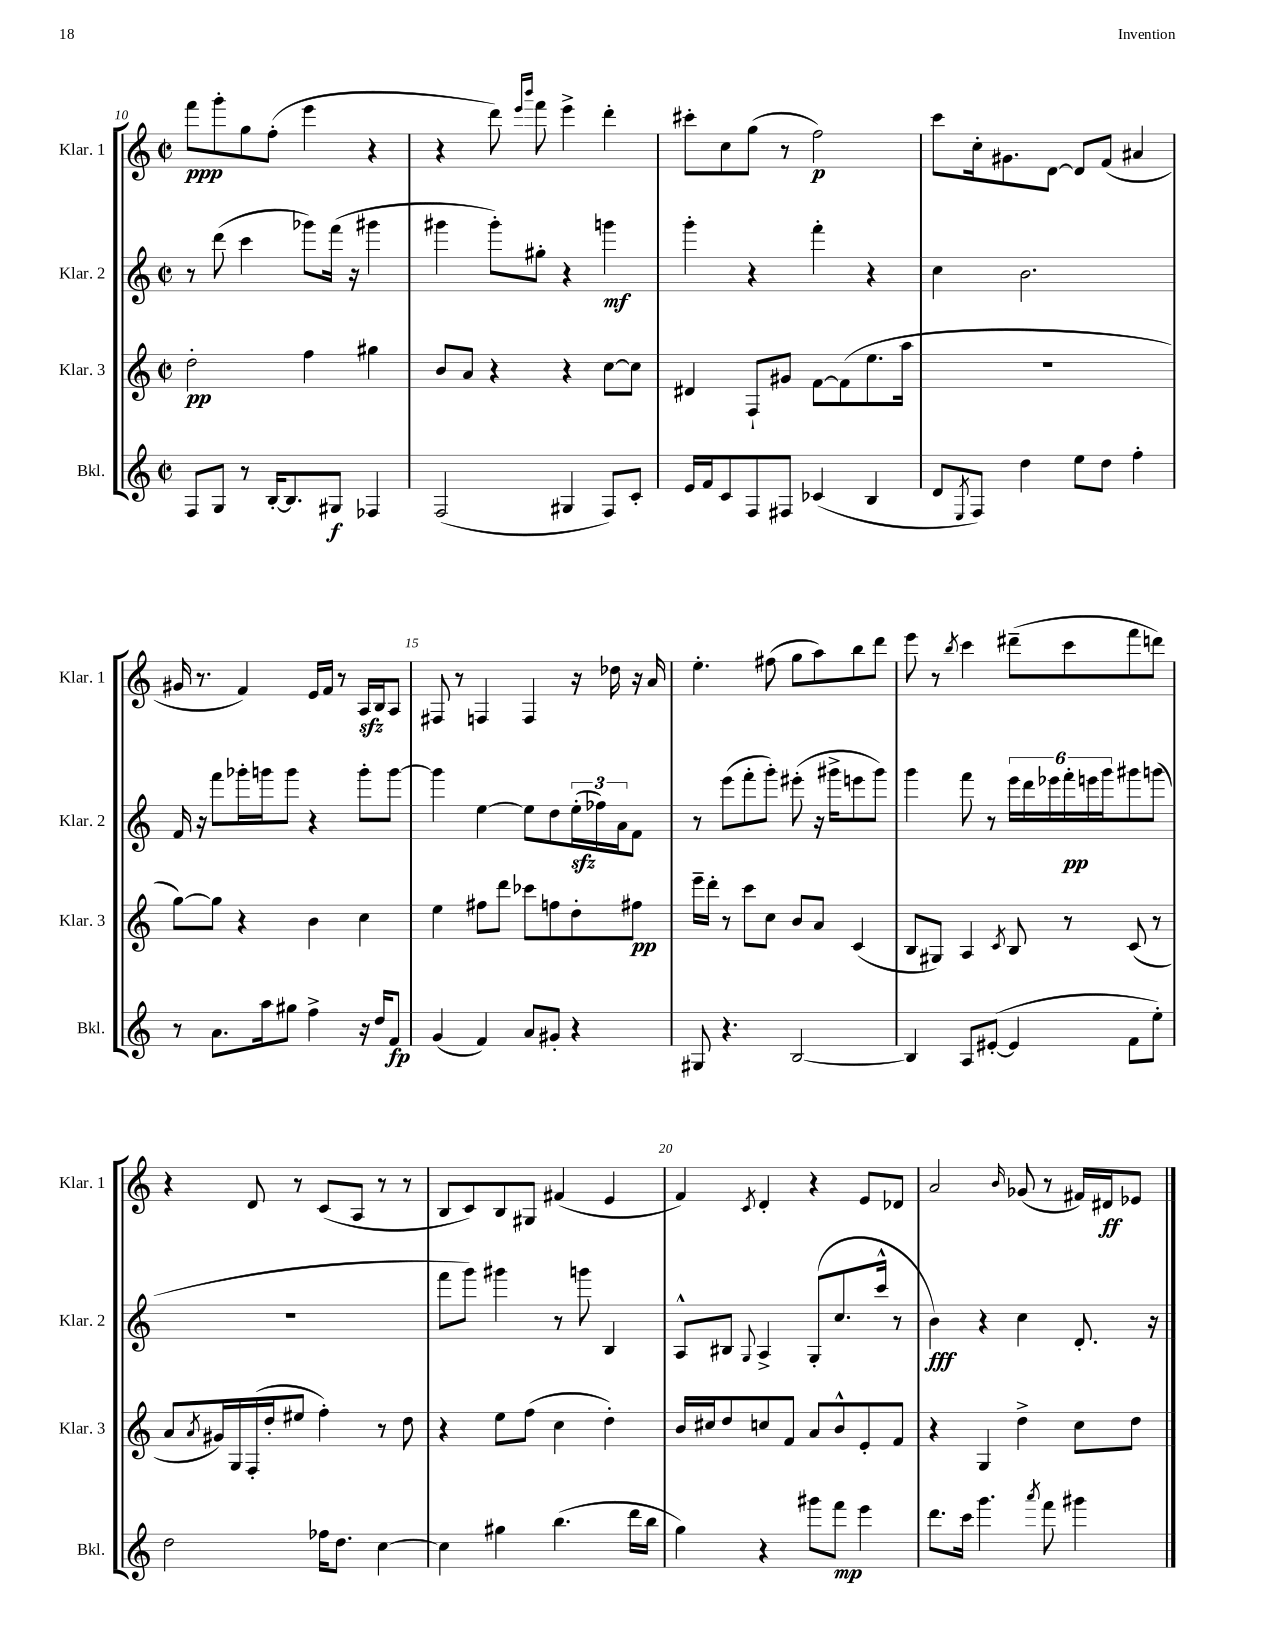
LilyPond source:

<<
\new StaffGroup <<
\new Staff = "s0" \with { instrumentName = "Klar. 1" shortInstrumentName = "Klar. 1" } {
    \clef treble \key c \major \defaultTimeSignature \time 2/2
    f'''8\ppp g'''8-. g''8 f''8-.( e'''4 r4 |
    r4 d'''8) \grace { e'''16 b'''16 } f'''8 e'''4-> d'''4-. |
    cis'''8-. c''8 g''8( r8 f''2\p) |
    c'''8 c''16-. gis'8. d'8~ d'8 f'8( ais'4 |
    gis'16 r8. f'4) e'16 f'16 r8 a16\sfz b16 a8 |
    fis8 r8 f4 f4 r16 des''16 r16 a'16 |
    e''4.-. fis''8( g''8 a''8) b''8 d'''8 |
    e'''8 r8 \acciaccatura { b''8 } c'''4 dis'''8--( c'''8 f'''8 d'''8) |
    r4 d'8 r8 c'8( a8 r8 r8 |
    b8 c'8) b8 gis8 fis'4( e'4 |
    f'4) \acciaccatura { c'8 } d'4-. r4 e'8 des'8 |
    a'2 \grace { b'16 } ges'8( r8 fis'16) dis'16\ff ees'8 \bar "|." |
}
\new Staff = "s1" \with { instrumentName = "Klar. 2" shortInstrumentName = "Klar. 2" } {
    \clef treble \key c \major \defaultTimeSignature \time 2/2
    r8 d'''8( c'''4 ges'''8) f'''16( r16 gis'''4 |
    gis'''4 gis'''8-.) gis''8-. r4 g'''4\mf |
    g'''4-. r4 f'''4-. r4 |
    c''4 b'2. |
    f'16 r16 f'''8 ges'''16-. g'''16 g'''8 r4 g'''8-. g'''8~ |
    g'''4 e''4~ e''8 d''8 \tuplet 3/2 { e''16-.\sfz( fes''16) a'16 } f'8 |
    r8 e'''8( f'''8-. g'''8-.) eis'''8-.( r16 gis'''16-> e'''8 gis'''8) |
    g'''4 f'''8 r8 \tuplet 6/4 { e'''16 d'''16 ees'''16 f'''16-.\pp e'''16 g'''16 } gis'''8 g'''8( |
    R1 |
    f'''8 g'''8) gis'''4 r8 g'''8 b4 |
    a8-^ bis8 \appoggiatura { g8 } a4-> g8-.( c''8. c'''16-^ r8 |
    b'4\fff) r4 c''4 d'8.-. r16 \bar "|." |
}
\new Staff = "s2" \with { instrumentName = "Klar. 3" shortInstrumentName = "Klar. 3" } {
    \clef treble \key c \major \defaultTimeSignature \time 2/2
    d''2-.\pp f''4 gis''4 |
    b'8 a'8 r4 r4 c''8~ c''8 |
    dis'4 f8-! gis'8 f'8~ f'8( e''8. a''16 |
    R1 |
    g''8~) g''8 r4 b'4 c''4 |
    e''4 fis''8 d'''8 ces'''8 f''8 d''8-. fis''8\pp |
    e'''16-- d'''16-. r8 c'''8 c''8 b'8 a'8 c'4( |
    b8 gis8) a4 \acciaccatura { c'8 } b8 r8 c'8( r8 |
    a'8 \acciaccatura { a'8 } gis'16) g16 f16-.( d''16-. eis''8 f''4-.) r8 d''8 |
    r4 e''8 f''8( c''4 d''4-.) |
    b'16 cis''16 d''8 c''8 f'8 a'8 b'8-^ e'8-. f'8 |
    r4 g4 d''4-> c''8 d''8 \bar "|." |
}
\new Staff = "s3" \with { instrumentName = "Bkl." shortInstrumentName = "Bkl." } {
    \clef treble \key c \major \defaultTimeSignature \time 2/2
    f8 g8 r8 b16~-. b8. gis8\f fes4 |
    f2( gis4 f8) c'8-. |
    e'16 f'16 c'8 f8 fis8 ces'4( b4 |
    d'8 \acciaccatura { e8 } f8) d''4 e''8 d''8 f''4-. |
    r8 a'8. a''16 gis''8 f''4-> r16 d''16 f'8\fp |
    g'4( f'4) a'8 gis'8-. r4 |
    gis8 r4. b2~ |
    b4 a8 eis'8~-.( eis'4 f'8 e''8-.) |
    d''2 fes''16 d''8. c''4~ |
    c''4 gis''4 b''4.( d'''16 b''16 |
    g''4) r4 gis'''8 f'''8\mp e'''4 |
    d'''8. c'''16 g'''4. \acciaccatura { a'''8 } f'''8 gis'''4 \bar "|." |
}
>>
>>
\layout { \context { \Score currentBarNumber = #10 \override BarNumber.break-visibility = ##(#f #t #t) barNumberVisibility = #(every-nth-bar-number-visible 5) } }
